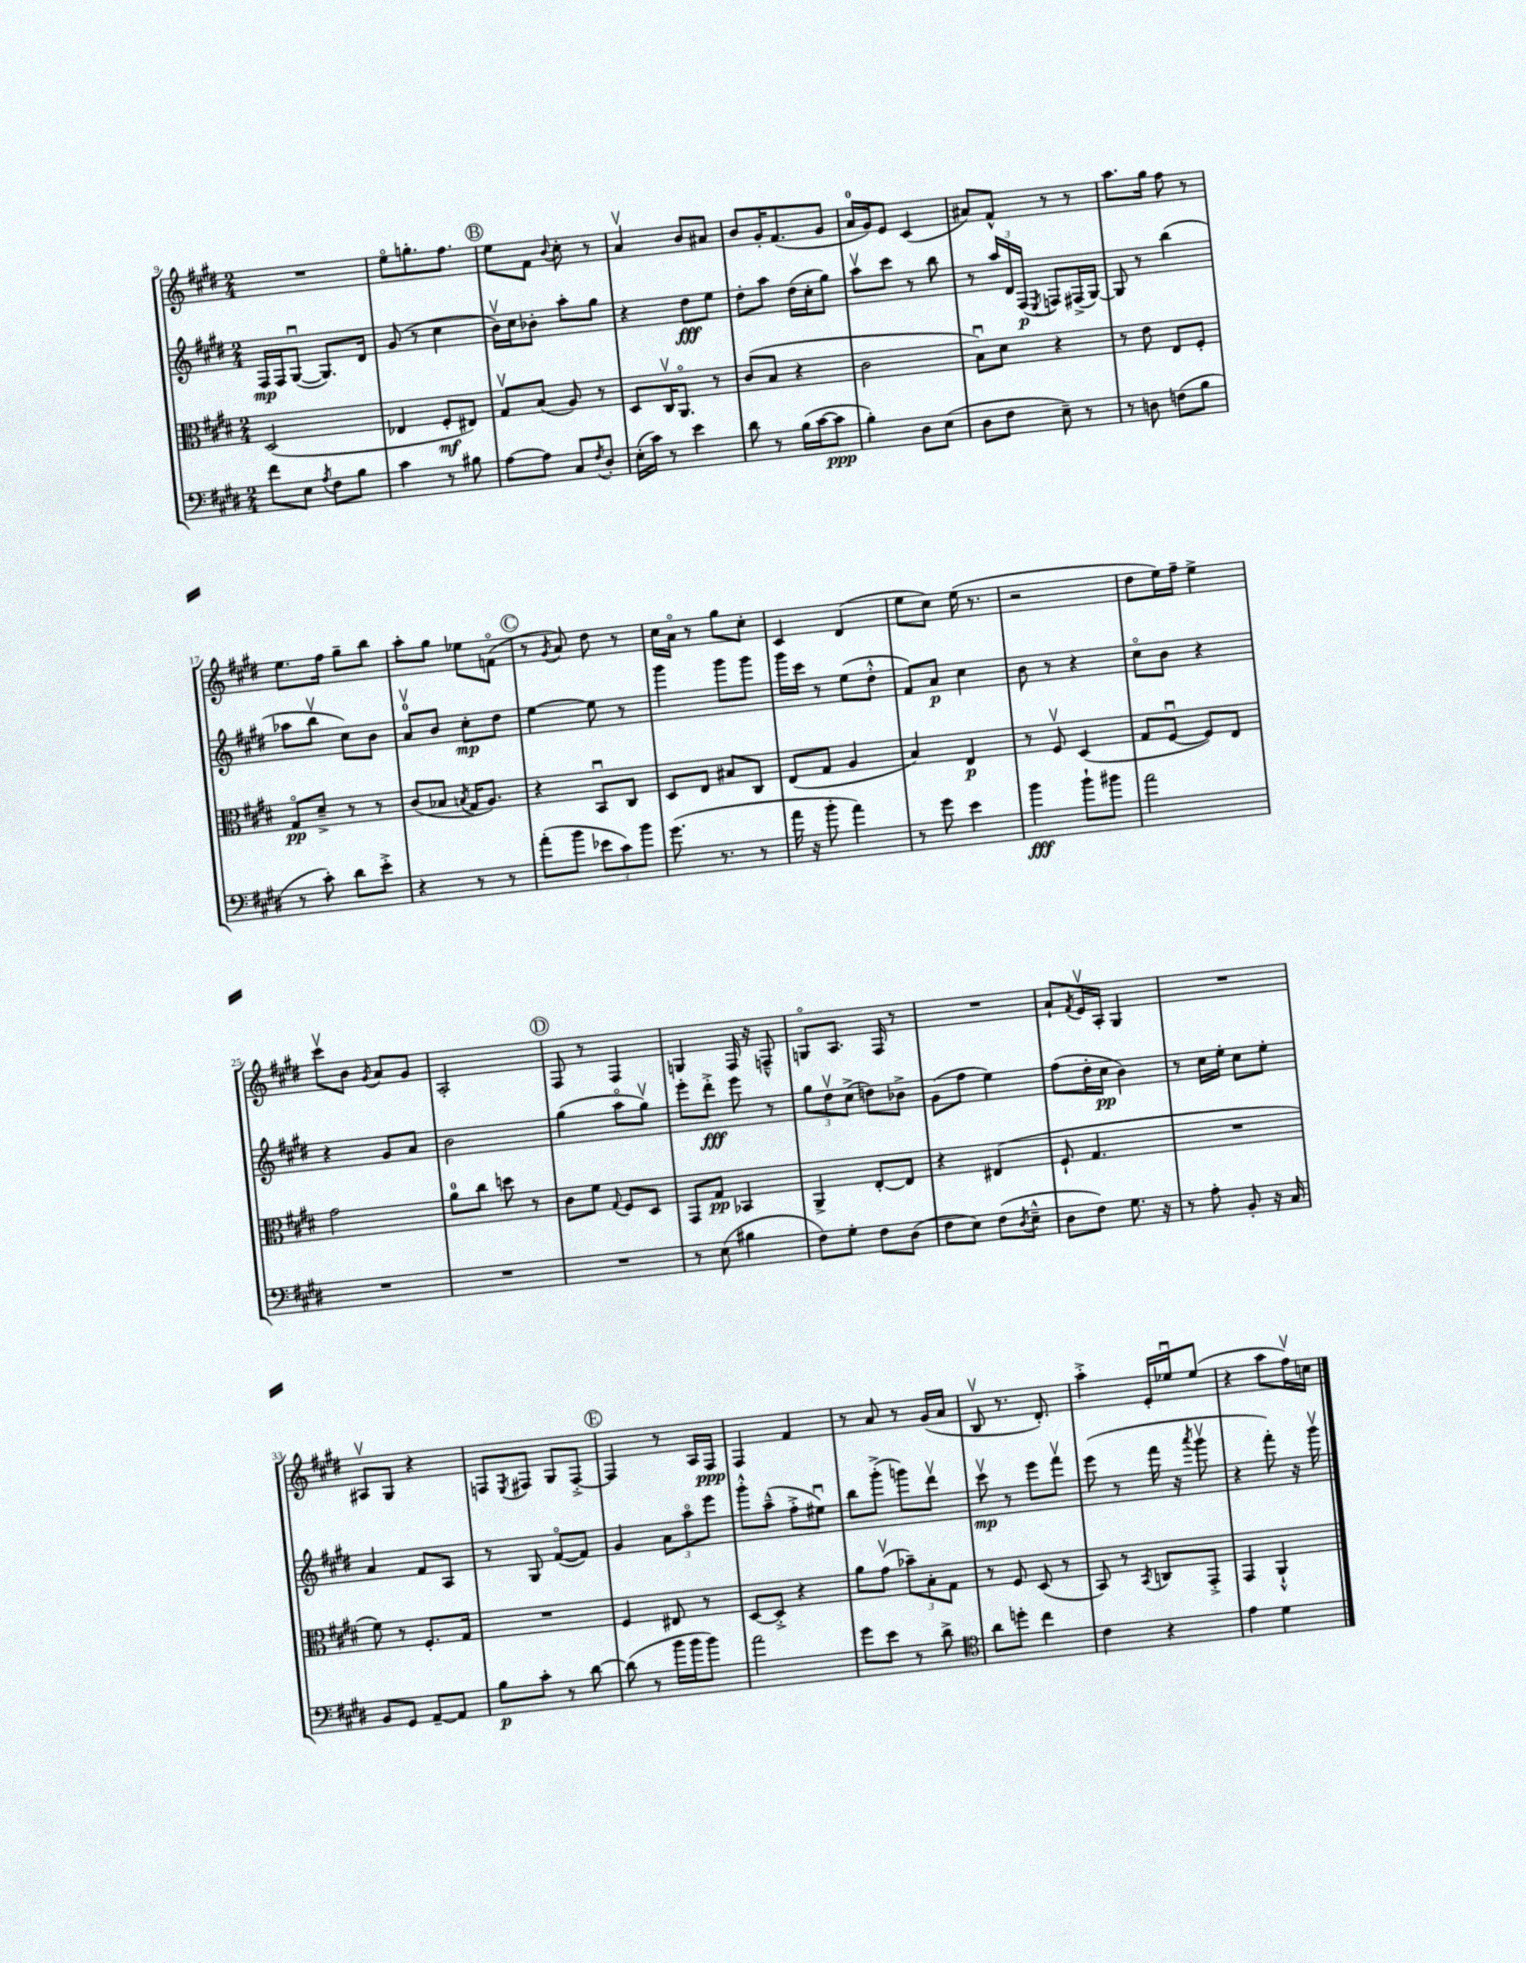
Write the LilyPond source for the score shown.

<<
\new StaffGroup <<
\new Staff = "s0" {
    \clef treble \key e \major \numericTimeSignature \time 2/4
    R2 |
    e''8\flageolet g''8.-. fis''8. |
    \mark \markup { \circle "B" } e''8 fis'8 \appoggiatura { b'8 } cis''8-. r8 |
    a'4\upbow b'8 ais'8 |
    b'8 gis'16-. fis'8.( gis'8 |
    a'16-0 gis'16) e'8 cis'4( |
    ais'8) fis'8-^ r8 r8 |
    a''8. gis''16 fis''8 r8 |
    e''8. fis''16 gis''8-- b''8 |
    a''8-. gis''8 ees''8 f'8\flageolet( |
    \mark \markup { \circle "C" } r8 \acciaccatura { gis'8 } a'8) dis''8 r8 |
    cis''16 a'16\flageolet r8 gis''8 cis''8-. |
    cis'4 dis'4( |
    e''8 cis''8) e''16( r8. |
    r2 |
    dis''8 e''16) fis''16-- e''4-> |
    cis'''8\upbow b'8 \acciaccatura { gis'8 } a'8 gis'8 |
    a2-. |
    \mark \markup { \circle "D" } fis8 r8 fis4 |
    g4 fis16 r16 f8---^ |
    g8\flageolet a8. fis16 r8 |
    R2 |
    a'8-! \acciaccatura { fis'8 } e'16\upbow a16-. gis4 |
    R2 |
    ais8\upbow gis8 r4 |
    f8 \acciaccatura { e8 } fis8 gis8 fis8~-.-> |
    \mark \markup { \circle "E" } fis4 r8 a16 fis16\ppp |
    fis4 fis'4 |
    r8 a'8 r8 gis'16( a'16 |
    b8\upbow r8. dis'8.-.) |
    a''4-.-> e'16-. ees''16\downbow ees''8( |
    r4 a''8 fis''16\upbow) c''16 \bar "|." |
}
\new Staff = "s1" {
    \clef treble \key e \major \numericTimeSignature \time 2/4
    fis16\mp fis16 gis8~\downbow( gis8.) dis'16 |
    gis'8( r8 cis''4 |
    \mark \markup { \circle "B" } b'16\upbow) cis''16 bes'8-. a''8-. gis''8 |
    r4 dis''8\fff e''8 |
    dis''8-. a''8 dis''16( cis''16-. gis''8) |
    a''8\upbow cis'''8 r8 b''8 |
    r8 \tuplet 3/2 { a''16 dis'16 fis16\p( } \acciaccatura { e8 } f8) fis16->( gis16~) |
    gis8 r8 b''4( |
    aes''8 b''8\upbow cis''8) b'8 |
    a'8-0\upbow b'8 cis''8-.\mp dis''8 |
    \mark \markup { \circle "C" } e''4~ e''8 r8 |
    gis'''4 gis'''8 gis'''8 |
    gis'''16 cis'''16 r8 e''8( dis''8-.-^ |
    fis'8) a'8\p cis''4 |
    b'8 r8 r4 |
    cis''8\flageolet b'8 r4 |
    r4 gis'8 a'8 |
    b'2 |
    \mark \markup { \circle "D" } gis''4( a''8\flageolet gis''8\upbow) |
    e'''8-. dis'''8-.->\fff e'''8 r8 |
    \tuplet 3/2 { gis''8 dis''8\upbow cis''8->( } d''8) bes'8-> |
    gis'8( fis''8 e''4) |
    fis''8( dis''16-. cis''16\pp b'4) |
    r8 cis''16 e''16-. cis''8 e''8-. |
    a'4 fis'8 a8 |
    r8 gis8 fis'8~\flageolet( fis'8) |
    \mark \markup { \circle "E" } gis'4 \tuplet 3/2 { a'8 a''8\flageolet e'''8 } |
    gis'''8-.-^ a''8---^( fis''8-.-> eis''8\downbow) |
    b''8 gis'''8-.->( g'''8) dis'''8\upbow |
    cis'''8\upbow\mp r8 e'''8 fis'''8\upbow |
    e'''8( r8 fis'''16 r16 \acciaccatura { a'''8 } gis'''8\upbow |
    r4 fis'''8-.) r16 gis'''16\upbow \bar "|." |
}
\new Staff = "s2" {
    \clef alto \key e \major \numericTimeSignature \time 2/4
    dis2( |
    ees4 fis8-.\mf eis8) |
    \mark \markup { \circle "B" } gis8\upbow b8( a8) r8 |
    dis8 cis16\upbow a,8.\flageolet r8 |
    cis'8( b8 r4 |
    cis'2 |
    b8\downbow) dis'8 r4 |
    r8 e'8 e8 fis8-. |
    gis8\flageolet\pp dis'8---> r8 r8 |
    cis'8( bes8 \acciaccatura { b8 } gis16 a8.) |
    \mark \markup { \circle "C" } r4 b,8\downbow cis8 |
    dis8 e8 bis8 cis8 |
    e8( gis8 a4 |
    b4) e4\p |
    r8 fis8\upbow dis4( |
    gis8 fis8~\downbow fis8) e8 |
    gis'2 |
    a'8-0 cis''8 d''8 r8 |
    \mark \markup { \circle "D" } cis'8 fis'8 \appoggiatura { gis8 } fis8 dis8 |
    gis,8 gis8\pp bes,4 |
    a,4-> e8~-. e8 |
    r4 eis4( |
    fis8-! gis4. |
    R2 |
    fis'8) r8 fis8.-. gis16 |
    R2 |
    \mark \markup { \circle "E" } fis4 eis8 r8 |
    dis8~ dis8-.-> r4 |
    a'8 gis'8\upbow( \tuplet 3/2 { bes'8--) b8-. gis8 } |
    r8 fis8 dis8( r8 |
    b,8) r8 \acciaccatura { b,8 } c8 gis,8-.-> |
    gis,4 a,4-!-^ \bar "|." |
}
\new Staff = "s3" {
    \clef bass \key e \major \numericTimeSignature \time 2/4
    fis'8 e8 \acciaccatura { a8 } fis8 b8 |
    cis'4 r8 bis8 |
    \mark \markup { \circle "B" } a8~ a8 cis8 \acciaccatura { fis8 } dis8-. |
    e16-.( cis'16) r8 e'4 |
    dis'8 r8 b16( cis'16~ cis'8\ppp |
    b4-.) dis8 e8( |
    dis8 fis8 e8--) r8 |
    r8 d8 f8( b8 |
    r8 cis'8-.) dis'8 e'8-.-> |
    r4 r8 r8 |
    \mark \markup { \circle "C" } a'8-.( b'8 \tuplet 3/2 { ees'8 cis'8) b'8 } |
    gis'8.( r8. r8 |
    a'16 r16 b'8-. a'4) |
    r8 gis'8 e'4 |
    b'4\fff b'8-! bis'8 |
    a'2 |
    R2 |
    R2 |
    \mark \markup { \circle "D" } R2 |
    r8 e8( bis4 |
    fis8) gis8-. fis8 dis8( |
    fis8 e8) fis8( \acciaccatura { dis8 } e8---^ |
    dis8 fis8) gis8. r16 |
    r8 a8-. b,8-. r16 cis16 |
    b,8 gis,8 a,8~-- a,8 |
    b8\p cis'8-. r8 dis'8~ |
    \mark \markup { \circle "E" } dis'8( r8 b'16 b'16 b'8) |
    a'2 |
    gis'8 e'8 r8 dis'8-> |
    \clef tenor a'8 d''8-. cis''4 |
    cis'4 r4 |
    e'4 dis'4 \bar "|." |
}
>>
>>
\layout { \context { \Score currentBarNumber = #9 } }
